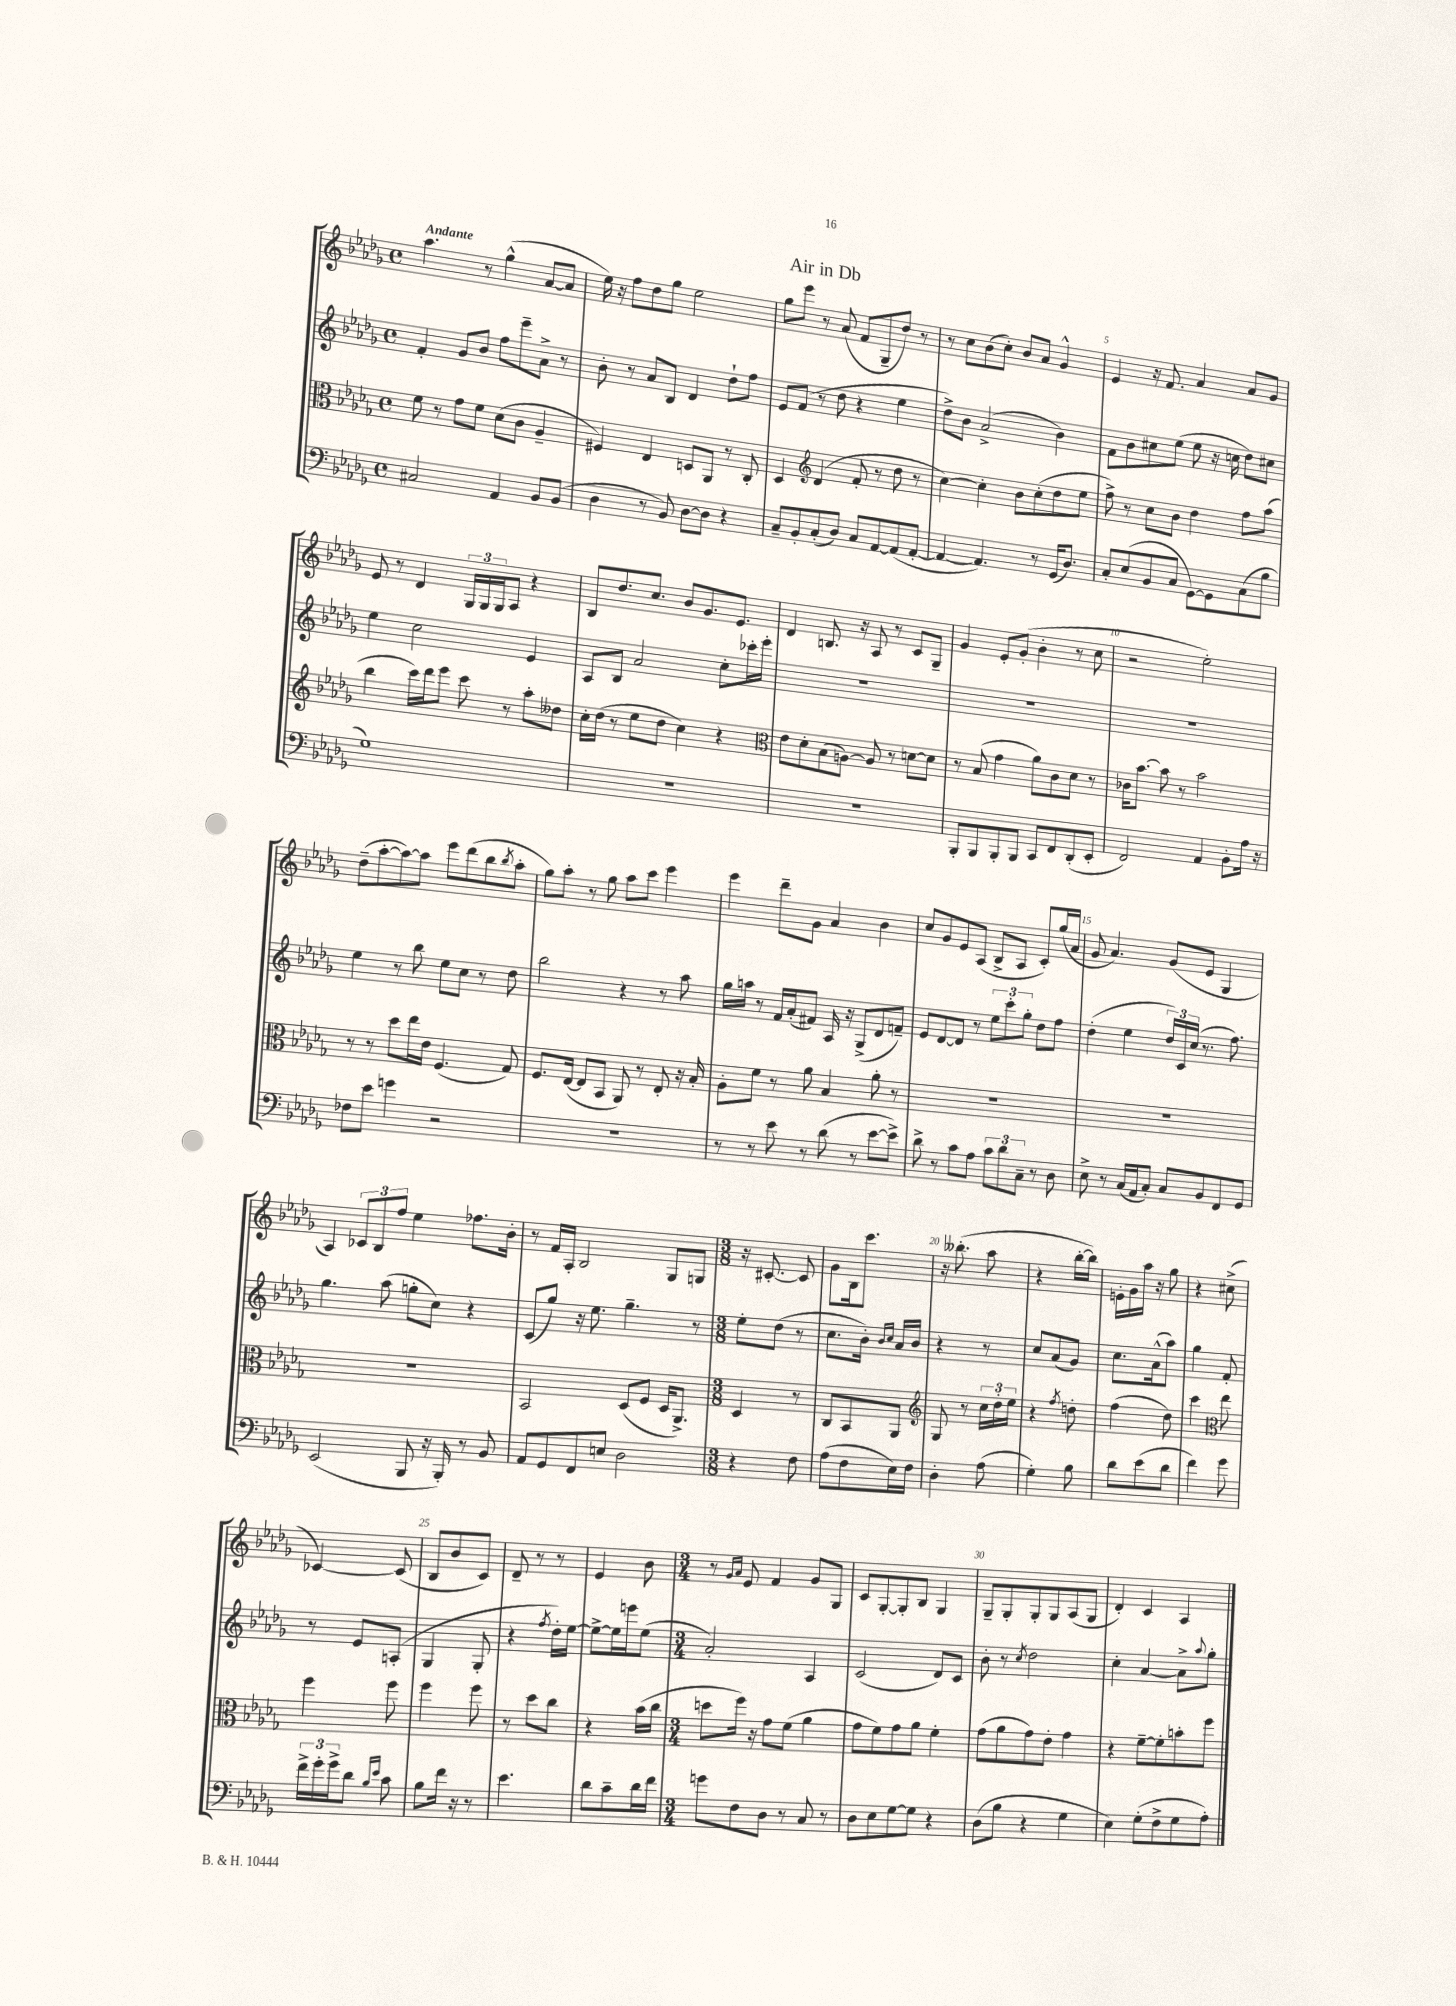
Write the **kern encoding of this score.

**kern	**kern	**kern	**kern
*part4	*part3	*part2	*part1
*staff4	*staff3	*staff2	*staff1
*clefF4	*clefC3	*clefG2	*clefG2
*k[b-e-a-d-g-]	*k[b-e-a-d-g-]	*k[b-e-a-d-g-]	*k[b-e-a-d-g-]
*M4/4	*M4/4	*M4/4	*M4/4
*met(c)	*met(c)	*met(c)	*met(c)
=1	=1	=1	=1
!	!	!	!LO:TX:a:B:t=Andante
2C#X/	8f\	4f'/	4.aa-\
.	8r	.	.
.	8g-\L	8g-/L	.
.	8f\J	8b-/J	8r
4AA-/	(8d-\L	8ff\L	(4gg-^^\
.	8c\J	8eee-~\	.
8BB-/L	4A-~/	8a-^\J	[8a-/L
(8BB-/J	.	8r	8a-/J]
=2	=2	=2	=2
4D-\	4F#X/)	8b-'\	16ee-\)
.	.	.	16r
.	.	8r	8ff\L
8r	4E-/	8a-/L	8dd-\
8BB-/)	.	8B-/J	8gg-\J
[8D-\L	8Dn/L	4d-/	2ee-\
8D-\J]	8AA-/J	.	.
4r	8r	8dd-`\L	.
.	8C'/	8ff\J	.
=3	=3	=3	=3
8C~/L	4D-/	8e-/L	8gg-\L
8BB-'/	.	(8f/J	8eee-\J
*	*clefG2	*	*
(8C'/	(4d-/	8r	8r
8D-/J)	.	8dd-\	(8a-/
8C/L	8f'/	4r	8f/L
[8AA-/	8r	.	8G-~/
(8AA-/]	8dd-\	4ee-\	8dd-/J)
[8AA-'/J	8r	.	8r
=4	=4	=4	=4
4AA-/_	[4cc\)	8dd-^\L)	8r
.	.	8b-\J	8cc\L
4.AA-/])	4cc'\]	(2a-^/	(8b-\
.	.	.	8cc'\J)
.	8b-\L	.	8b-/L
8r	(8cc'\	.	8a-/J
(16GG-/KL	8dd-\	4b-\)	4g-^^/
8.D-/J)	.	.	.
.	8ee-\J	.	.
=5	=5	=5	=5
8C'/L	8ff^\)	8f\L	4e-/
(8E-/	8r	8b-\	.
8BB-/	8cc\L	8cc#X\	16r
.	.	.	8.f/
8C/J	8b-\J	(8ee-\J	.
[8GG-\L)	4dd-\	8ee-\	4a-/
8GG-\]	.	16r	.
.	.	16ccn\	.
(8C\	8ff\L	8dd-\L)	8a-/L
8B-\J	(8aa-\J	8cc#X\J	8g-/J
!!LO:LB:g=z
=6	=6	=6	=6
1G-)	4bb-\	4ee-\	8e-/
.	.	.	8r
.	16ccc\LL)	2cc\	4d-/
.	16ddd-\J	.	.
.	8eee-\J	.	.
.	8ccc\	.	24G-/LL
.	.	.	24G-/
.	.	.	24G-/J
.	8r	.	8A-/J
.	8aa-'\L	4e-/	4r
.	8dd--X\J	.	.
=7	=7	=7	=7
1r	16cc'\LL	8A-/L	8B-/L
.	(16dd-\JJ	.	.
.	8r	8B-/J	8.dd-/
.	8ee-\L	2a-/	.
.	.	.	8.cc/J
.	8dd-\J	.	.
.	4cc\)	.	8b-/L
.	.	.	8.g-/
.	4r	8cc'\L	.
.	.	.	8.e-/J
.	.	16ccc-X'\L	.
.	.	16eee-'\JJ	.
=8	=8	=8	=8
*	*clefC3	*	*
1r	8e-\L	1r	4d-/
.	8d-'\	.	.
.	(8B-\	.	8.Bn/
.	[8An\J)	.	.
.	.	.	16r
.	8A/]	.	8A-/
.	8r	.	8r
.	[8dn\L	.	8c/L
.	8d\J]	.	8G-~/J
=9	=9	=9	=9
8BBB-'/L	8r	1r	4g-/
8BBB-/	(8B-/	.	.
8BBB-'/	4g-\	.	8e-'/L
8BBB-/J	.	.	(8g-'/J
8CC/L	8a-\L)	.	4b-'\
8FF/	8c\	.	.
(8DD-'/	8d-\J	.	8r
8EE-'/J	8r	.	8cc\
=10	=10	=10	=10
2FF/)	16c-X\KL	1r	2r
.	[8.b-\J	.	.
.	8b-\]	.	.
.	8r	.	.
4AA-/	2b-\	.	2ee-'\)
8BB-'\L	.	.	.
16A-\Jk	.	.	.
16r	.	.	.
!!LO:LB:g=z
=11	=11	=11	=11
8F-X\L	8r	4ee-\	(8dd-~\L
8e-\J	8r	.	[8aa-'\
4gn\	8dd-\L	8r	8aa-\_)
.	16ee-\L	8bb-\	8aa-\J]
.	16e-\JJ	.	.
2r	(4.F/	8ee-\L	8eee-\L
.	.	8cc\J	(8ddd-\
.	.	8r	8bb-\
.	.	.	8qbb-/
.	8G-/)	8dd-\	8aa-'\J
=12	=12	=12	=12
1r	8.F/L	2bb-\	8gg-\L)
.	.	.	8aa-'\J
.	([16E-/Jk	.	.
.	8E-/L]	.	8r
.	8BB-/J	.	8gg-\
.	8AA-/)	4r	8aa-\L
.	8r	.	8ccc\J
.	8E-'/	8r	4eee-\
.	16r	8aa-\	.
.	16B-'/	.	.
=13	=13	=13	=13
8r	8A-'\L	16gg-\LL	4eee-\
.	.	16aan\JJ	.
8r	8f\J	8r	.
8e-\	8r	16f/LL	8ddd-~\L
.	.	(16a-'/J	.
8r	8a-\	8f#X/J)	8g-\J
(8d-\	4B-/	16A-/	4a-/
.	.	16r	.
8r	.	(8G-^/L	.
[8e-\L	8a-'\	8d-/	4b-\
8e-^\J])	8r	8fn~/J)	.
=14	=14	=14	=14
8d-^\	1r	8e-/L	8cc/L
8r	.	[8d-/	8g-/
8c\L	.	8d-/J]	8e-/
8A-\J	.	8r	(8A-/J
12c\L	.	12ee-\L	8B-^/L
12d-\	.	12ccc'\	.
.	.	.	8A-/J
12C~\J	.	12gg-'\J	.
8r	.	8dd-\L	8c'/L)
8D-\	.	8ff\J	(16gg-/L
.	.	.	16a-/JJ
=15	=15	=15	=15
8E-^\	1r	(4dd-'\	8g-/
8r	.	.	4.a-/)
(16C/LL	.	4ee-\	.
16AA-/J	.	.	.
8C'/J)	.	.	.
8C/L	.	24dd-/LL)	(8g-/L
.	.	24c/	.
.	.	(24cc/JJ	.
8BB-/	.	8.r	8e-/J
8FF/	.	.	4G-/
.	.	8.ff\)	.
8GG-/J	.	.	.
!!LO:LB:g=z
=16	=16	=16	=16
(2EE-/	1r	4.gg-\	4A-/)
.	.	.	12c-X/L
.	.	.	12B-/
.	.	(8aa-\	.
.	.	.	12ff/J
8BBB-/	.	8ggn'\L	4ee-\
16r	.	8cc\J)	.
16BBB-'/)	.	.	.
8r	.	4r	8.ff-X\L
8BB-/	.	.	.
.	.	.	16b-'\Jk
=17	=17	=17	=17
8AA-/L	2BB-/	(8c/L	8r
8GG-/	.	8gg-/J)	16f/LL
.	.	.	16A-'/JJ
8FF/	.	16r	2B-/
.	.	8.ee-\	.
8En/J	.	.	.
2D-\	(8D-/L	4.gg-~\	.
.	8F/J	.	.
.	16D-/KL	.	8G-/L
.	8.AA-^/J)	.	.
.	.	8r	8Gn/J
=18	=18	=18	=18
*M3/8	*M3/8	*M3/8	*M3/8
4r	4D-/	8ee-'\L	16r
.	.	.	[8.c#X'/
.	.	(8dd-\J	.
8F\	8r	8r	8c#/]
=19	=19	=19	=19
(8A-\L	8C/L	8.cc\L	8g-\L
8F\	8BB-/	.	16B-\k
.	.	16b-'\Jk)	8.ccc\J
.	.	16qqb-/LL	.
.	.	16qqcc/JJ	.
16E-\L)	8AA-/J	16a-/LL	.
16F\JJ	.	16b-/JJ	.
=20	=20	=20	=20
*	*clefG2	*	*
4D-'\	8G-/	4r	16r
.	.	.	(8.bb--X'\
.	8r	.	.
(8A-\	24cc\LL	8r	8aa-\
.	24dd-'\	.	.
.	24ee-\JJ	.	.
=21	=21	=21	=21
4G-'\)	4r	8cc/L	4r
.	.	(8a-/	.
.	8qff/	.	.
8B-\	8ddn'\	8g-/J)	[16bb-'\LL
.	.	.	16bb-\JJ])
=22	=22	=22	=22
8d-\L	(4ff\	8.cc\L	16en'\LL
.	.	.	16g-\
(8e-\	.	.	16aa-\JJ
.	.	(16a-^^\k	16r
8d-\J	8dd-\)	8aa-\J)	8gg-\
=23	=23	=23	=23
4f\)	4ccc\	4gg-\	4r
*	*clefC3	*	*
8g-\	8ee-\	8f'/	(8cc#X^\
!!LO:LB:g=z
=24	=24	=24	=24
24f^\LL	4ff\	8r	[4c-X/)
24g-'\	.	.	.
24g-^\J	.	.	.
8d-\J	.	8e-/L	.
16qqB-/LL	.	.	.
16qqe-/JJ	.	.	.
8c\	8ff\	(8An'/J	(8c-/]
=25	=25	=25	=25
8B-\L	4ff\	4G-/	8B-/L
16f\Jk	.	.	8b-/
16r	.	.	.
8r	8ff\	8G-'/	8c/J)
=26	=26	=26	=26
4.e-\	8r	4r	8d-~/
.	8dd-\L	.	8r
.	.	8qff/	.
.	8cc\J	16dd-'\LL)	8r
.	.	[16ee-\JJ	.
=27	=27	=27	=27
8d-\L	4r	8ee-^\L_	4e-/
8c~\	.	16ee-\L]	.
.	.	16eeen\J	.
16d-\L	(16b-\LL	(8ee-\J	8b-\
16f\JJ	16cc\JJ	.	.
=28	=28	=28	=28
*M3/4	*M3/4	*M3/4	*M3/4
8gn\L	8ddn\L	2a-'/)	8r
.	.	.	16qqg-/LL
.	.	.	16qqa-/JJ
8F\	16ff\Jk)	.	8e-/
.	16r	.	.
8D-\J	8g-\L	.	4f/
8r	(8f\J	.	.
8C/	4a-\	4A-/	8g-/L
8r	.	.	8G-/J
=29	=29	=29	=29
8D-\L	8g-\L	(2c/	8c/L
8E-\	8f\)	.	[8G-'/
[8G-\	8g-\	.	8G-'/]
8G-\J]	8a-\J	.	8B-/J
4r	4f'\	8d-/L)	4G-/
.	.	8c/J	.
=30	=30	=30	=30
(8D-\L	(8g-\L	8b-'\	8G-~/L
8B-\J	8a-\	8r	8G-'/
.	.	8qcc/	.
4r	8g-\)	2dd-\	8G-'/
.	8e-'\J	.	8G-/
4G-\	4g-\	.	(8A-/
.	.	.	8G-/J
=31	=31	=31	=31
4E-\)	4r	4cc'\	4d-'/)
(8G-'\L	[8f~\L	[4a-/	4c/
8F^\	8f'\]	.	.
8G-\	8bn'\	8a-^\L]	4A-/
.	.	8qqaa-/	.
8A-'\J)	8ff\J	8gg-'\J	.
==	==	==	==
*-	*-	*-	*-
